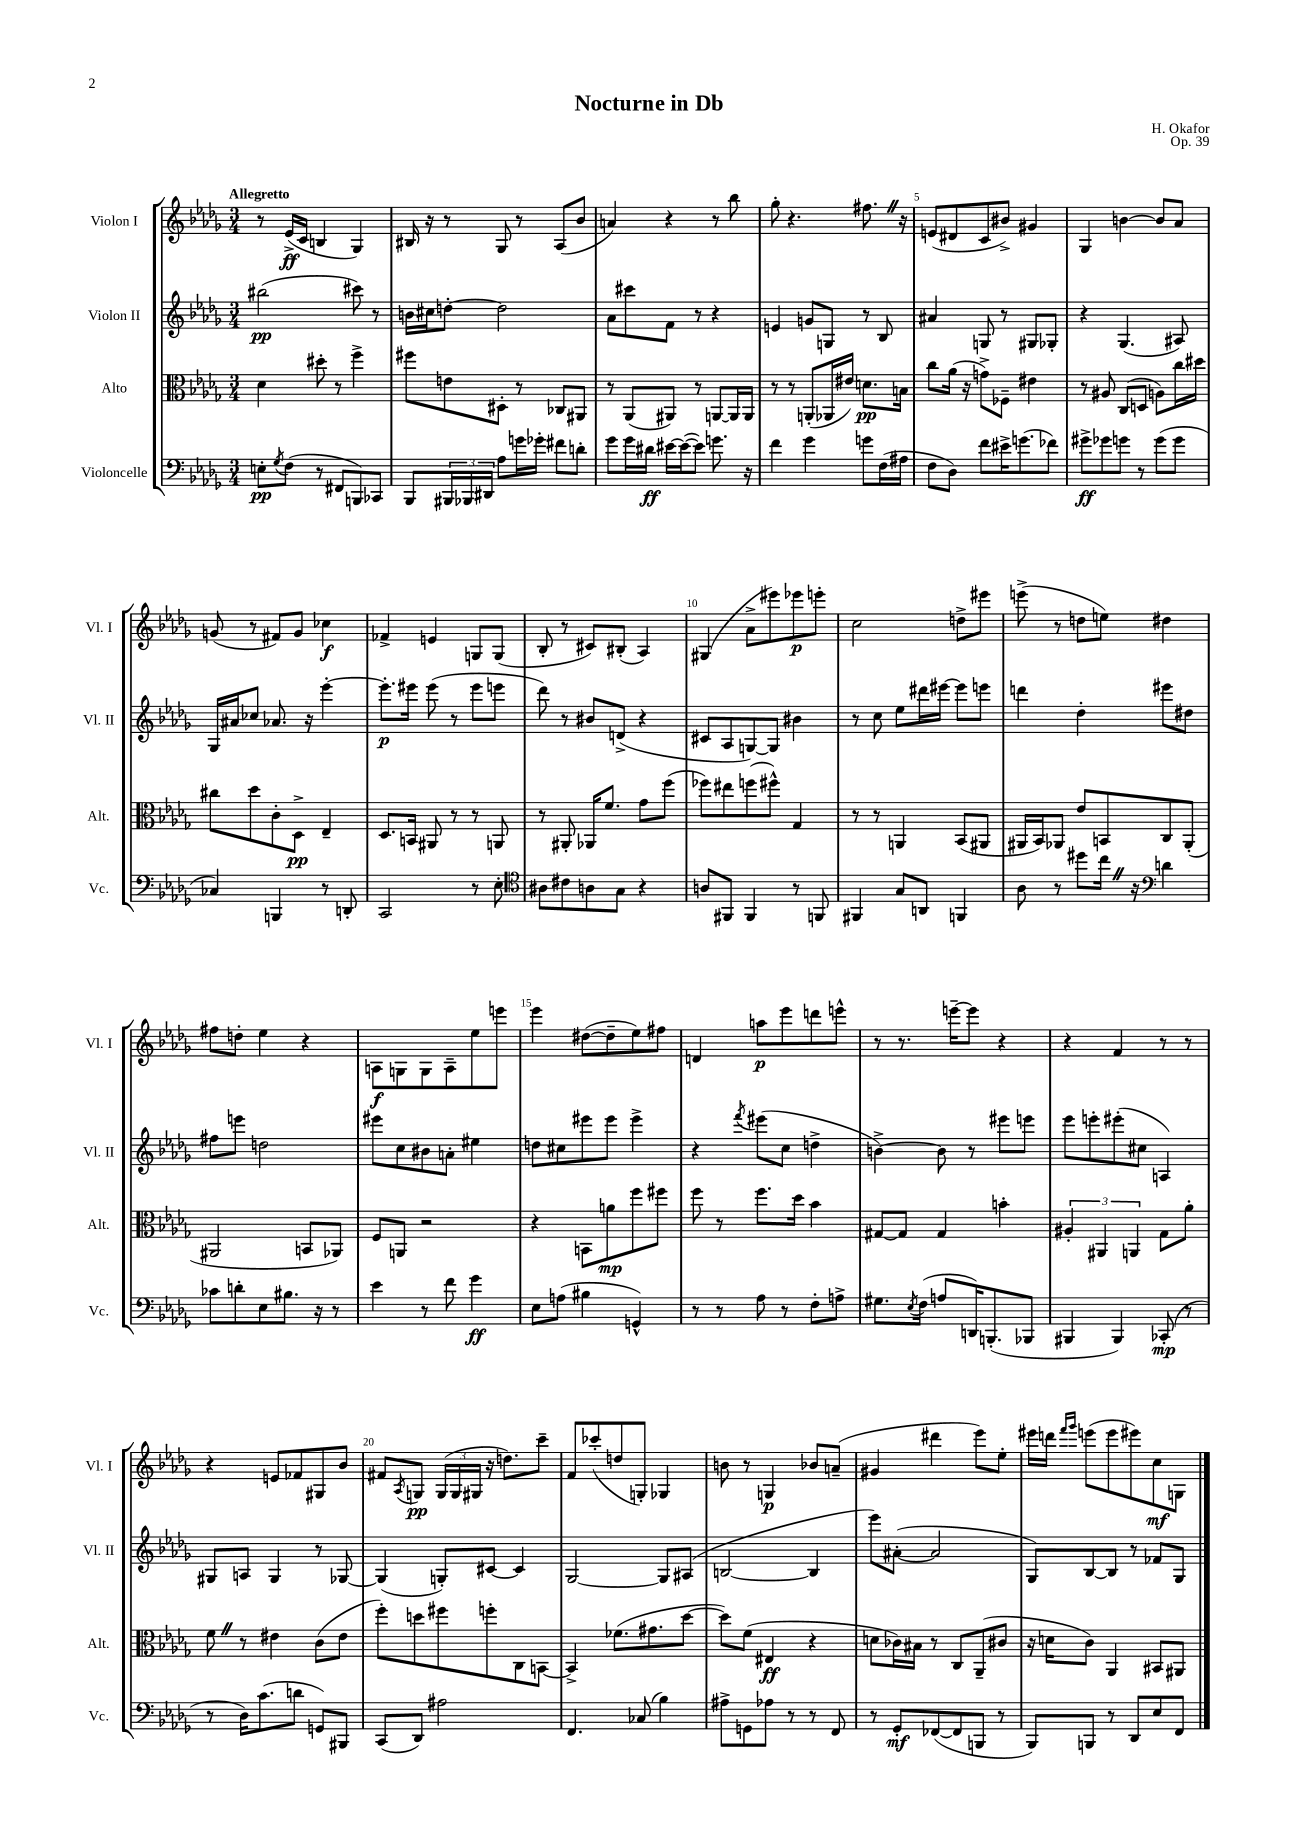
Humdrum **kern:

**kern	**dynam	**kern	**dynam	**kern	**dynam	**kern	**dynam
*part4	*part4	*part3	*part3	*part2	*part2	*part1	*part1
*staff4	*staff4	*staff3	*staff3	*staff2	*staff2	*staff1	*staff1
*I"Violoncelle	*	*I"Alto	*	*I"Violon II	*	*I"Violon I	*
*I'Vc.	*	*I'Alt.	*	*I'Vl. II	*	*I'Vl. I	*
*clefF4	*	*clefC3	*	*clefG2	*	*clefG2	*
*k[b-e-a-d-g-]	*	*k[b-e-a-d-g-]	*	*k[b-e-a-d-g-]	*	*k[b-e-a-d-g-]	*
*M3/4	*	*M3/4	*	*M3/4	*	*M3/4	*
=1	=1	=1	=1	=1	=1	=1	=1
!	!	!	!	!	!	!LO:TX:a:B:t=Allegretto	!
8En'\L	pp	4d-\	.	(2bb#X\	pp	8r	.
8qG-/	.	.	.	.	.	.	.
(8F\J	.	.	.	.	.	(16e-^/LL	ff
.	.	.	.	.	.	16c/JJ	.
8r	.	8dd#X'\	.	.	.	4Bn/	.
8FF#X/L	.	8r	.	.	.	.	.
8BBBn/)	.	4ff^\	.	8ccc#X\)	.	4G-/)	.
8CC-X/J	.	.	.	8r	.	.	.
=2	=2	=2	=2	=2	=2	=2	=2
8BBB-/L	.	8ff#X\L	.	16bn\LL	.	16B#X/	.
.	.	.	.	16cc#X\J	.	16r	.
24BBB#X/L	.	8en\	.	[8ddn'\J	.	8r	.
24BBB-X/	.	.	.	.	.	.	.
24DD#X/JJ	.	.	.	.	.	.	.
8A-\L	.	8D#X'\J	.	2dd\]	.	8G-/	.
16gn\L	.	8r	.	.	.	8r	.
16g-X'\JJ	.	.	.	.	.	.	.
8f#X\L	.	8C-X/L	.	.	.	(8A-/L	.
8dn'\J	.	8AA#X/J	.	.	.	8b-/J	.
=3	=3	=3	=3	=3	=3	=3	=3
8g-\L	.	8r	.	8a-\L	.	4an/)	.
16g-\L	.	(8AA-/L	.	8ccc#X\	.	.	.
16d#X\JJ	ff	.	.	.	.	.	.
[16e#X\LL	.	8AA#X/J)	.	8f\J	.	4r	.
(16e#\J_	.	.	.	.	.	.	.
8e#\J])	.	8r	.	8r	.	.	.
8.gn\	.	[8AAn/L	.	4r	.	8r	.
.	.	16AA/L]	.	.	.	8bb-\	.
16r	.	16AA/JJ	.	.	.	.	.
=4	=4	=4	=4	=4	=4	=4	=4
4f\	.	8r	.	4en/	.	8gg-'\	.
.	.	8r	.	.	.	4.r	.
4g-\	.	(8AAn'/L	.	8gn/L	.	.	.
.	.	16AA-X/L	.	8Gn/J	.	.	.
.	.	16e#X/JJ)	.	.	.	.	.
8gn\L	.	8.dn\L	pp	8r	.	8.ff#XZ\	.
(16F\L	.	.	.	8B-/	.	.	.
16A#X\JJ	.	16Bn\Jk	.	.	.	16r	.
=5	=5	=5	=5	=5	=5	=5	=5
8F\L	.	8cc\L	.	4a#X/	.	(8en/L	.
8D-\J)	.	(16a-\Jk	.	.	.	8d#X/	.
.	.	16r	.	.	.	.	.
8f\L	.	8gn^\L)	.	8Gn/	.	8c/	.
16e#X^\K	.	8F-X~\J	.	8r	.	8b#X^/J)	.
(8.gn\	.	.	.	.	.	.	.
.	.	4e#X\	.	8G#X/L	.	4g#X/	.
8f-X\J)	.	.	.	8G-X'/J	.	.	.
=6	=6	=6	=6	=6	=6	=6	=6
8g#X^\L	ff	8r	.	4r	.	4G-/	.
8g-X\	.	8A#X/	.	.	.	.	.
8gn\J	.	(8C/L	.	(4.G-/	.	[4bn\	.
8r	.	8Dn/J	.	.	.	.	.
(8g\L	.	8An\L)	.	.	.	8b/L]	.
8g\J	.	16cc\L	.	8A#X/)	.	8a-/J	.
.	.	16dd#X\JJ	.	.	.	.	.
!!LO:LB:g=z
=7	=7	=7	=7	=7	=7	=7	=7
4C-X/)	.	8cc#X\L	.	16G-/LL	.	(8gn/	.
.	.	.	.	16a#X/J	.	.	.
.	.	8dd-\	.	8cc-X/J	.	8r	.
4BBBn/	.	8c'\	.	8.a-X/	.	8f#X/L)	.
.	.	8D-^\J	pp	.	.	8g/J	.
.	.	.	.	16r	.	.	.
8r	.	4E-~/	.	[4eee-'\	.	4cc-X\	f
8DDn'/	.	.	.	.	.	.	.
=8	=8	=8	=8	=8	=8	=8	=8
2CC/	.	8.D-/L	.	8.eee-'\L]	p	4f-X^/	.
.	.	16BBn/Jk	.	16eee#X\Jk	.	.	.
.	.	8AA#X/	.	(8eee#\	.	4en/	.
.	.	8r	.	8r	.	.	.
8r	.	8r	.	8eee#\L	.	8Gn/L	.
8E-'\	.	8AAn/	.	8eeen\J	.	(8G/J	.
=9	=9	=9	=9	=9	=9	=9	=9
*clefC4	*	*	*	*	*	*	*
8A#X\L	.	8r	.	8ddd-\)	.	8B-'/	.
8c#X\	.	8AA#X'/	.	8r	.	8r	.
8An\	.	16AA-X/KL	.	8b#X/L	.	8c#X/L)	.
.	.	8.f/J	.	.	.	.	.
8G-\J	.	.	.	(8dn^/J	.	(8B#X'/J	.
4r	.	8g-\L	.	4r	.	4A-/)	.
.	.	(8ff\J	.	.	.	.	.
=10	=10	=10	=10	=10	=10	=10	=10
8An/L	.	8ff-X\L)	.	8c#X/L	.	(4G#X/	.
8FF#X/J	.	8ee#X\	.	8A-/	.	.	.
4FF#/	.	(8ffn\	.	[8Gn/)	.	8a-^\L	.
.	.	8ff#X^^\J)	.	8G/J]	.	8eee#X\)	.
8r	.	4G-/	.	4b#X\	.	8eee-X\	p
8FFn/	.	.	.	.	.	8eeen'\J	.
=11	=11	=11	=11	=11	=11	=11	=11
4FF#X/	.	8r	.	8r	.	2cc\	.
.	.	8r	.	8cc\	.	.	.
8G-/L	.	4AAn/	.	8ee-\L	.	.	.
8AAn/J	.	.	.	16ddd#X\L	.	.	.
.	.	.	.	[16eee#X\JJ	.	.	.
4FFn/	.	(8BB-/L	.	8eee#\L]	.	8ddn^\L	.
.	.	8AA#X/J	.	8eeen\J	.	8eee#X\J	.
=12	=12	=12	=12	=12	=12	=12	=12
8A-\	.	16AA#X/LL	.	4dddn\	.	(8eeen^\	.
.	.	16BB-/J)	.	.	.	.	.
8r	.	8AA-X/J	.	.	.	8r	.
8dd#X\L	.	8e-/L	.	4dd-'\	.	8ddn\L	.
16ccZ\Jk	.	8BBn/	.	.	.	8een\J)	.
16r	.	.	.	.	.	.	.
*clefF4	*	*	*	*	*	*	*
4dn\	.	8C/	.	8eee#X\L	.	4dd#X\	.
.	.	(8AA-'/J	.	8dd#X\J	.	.	.
!!LO:LB:g=z
=13	=13	=13	=13	=13	=13	=13	=13
8c-X\L	.	2AA#X/	.	8ff#X\L	.	8ff#X\L	.
8dn'\	.	.	.	8eeen\J	.	8ddn'\J	.
8E-\	.	.	.	2ddn\	.	4ee-\	.
8.B#X\J	.	.	.	.	.	.	.
.	.	8BBn/L	.	.	.	4r	.
16r	.	.	.	.	.	.	.
8r	.	8AA-X/J)	.	.	.	.	.
=14	=14	=14	=14	=14	=14	=14	=14
4e-\	.	8F/L	.	8eee#X\L	.	8An\L	f
.	.	8AAn/J	.	8cc\	.	8Gn\	.
8r	.	2r	.	8b#X\	.	8G\	.
8f\	.	.	.	8an'\J	.	8A~\	.
4g-\	ff	.	.	4ee#X\	.	8ee-\	.
.	.	.	.	.	.	8eeen\J	.
=15	=15	=15	=15	=15	=15	=15	=15
8E-\L	.	4r	.	8ddn\L	.	4eee-\	.
(8An\J	.	.	.	8cc#X\	.	.	.
4B#X\	.	8BBn\L	.	8eee#X\	.	([8dd#X\L	.
.	.	8an\	mp	8eee#\J	.	8dd#~\]	.
4GGn^^/)	.	8ff\	.	4eee#^\	.	8ee-\)	.
.	.	8ff#X\J	.	.	.	8ff#X\J	.
=16	=16	=16	=16	=16	=16	=16	=16
8r	.	8ff\	.	4r	.	4dn/	.
8r	.	8r	.	.	.	.	.
.	.	.	.	8qfff/	.	.	.
8A-\	.	8.ff\L	.	(8eee#X\L	.	8aan\L	p
8r	.	.	.	8cc\J	.	8eee-\	.
.	.	16dd-\Jk	.	.	.	.	.
8F'\L	.	4b-\	.	4ddn^\	.	8dddn\	.
8An^\J	.	.	.	.	.	8eeen^^\J	.
=17	=17	=17	=17	=17	=17	=17	=17
8.G#X\L	.	[8G#X/L	.	[4bn^\)	.	8r	.
.	.	8G#/J]	.	.	.	8.r	.
8qE-/	.	.	.	.	.	.	.
(16F\Jk	.	.	.	.	.	.	.
8An/L	.	4G#/	.	8b\]	.	.	.
.	.	.	.	.	.	[16eeen~\KL	.
16DDn/K)	.	.	.	8r	.	8eee\J]	.
(8.BBBn'/	.	.	.	.	.	.	.
.	.	4bn'\	.	8eee#X\L	.	4r	.
8BBB-X/J	.	.	.	8eeen\J	.	.	.
=18	=18	=18	=18	=18	=18	=18	=18
4BBB#X/	.	6A#X'/	.	8eee-\L	.	4r	.
.	.	.	.	8eeen'\	.	.	.
.	.	6AA#X/	.	.	.	.	.
4BBB#/)	.	.	.	(8eee#X'\	.	4f/	.
.	.	6AAn/	.	.	.	.	.
.	.	.	.	8cc#X\J	.	.	.
(8CC-X'/	mp	8G-\L	.	4An/)	.	8r	.
8r	.	8a-'\J	.	.	.	8r	.
!!LO:LB:g=z
=19	=19	=19	=19	=19	=19	=19	=19
8r	.	8fZ\	.	8G#X/L	.	4r	.
16D-\KL)	.	8r	.	8An/J	.	.	.
(8.c\	.	.	.	.	.	.	.
.	.	4e#X\	.	4G#/	.	8en/L	.
8dn\J	.	.	.	.	.	8f-X/	.
8GGn/L)	.	(8c\L	.	8r	.	8G#X/	.
8BBB#X/J	.	8e#\J	.	[8G-X/	.	8b-/J	.
=20	=20	=20	=20	=20	=20	=20	=20
(8CC/L	.	8ff'\L)	.	(4G-/]	.	8f#X/L	.
.	.	.	.	.	.	8qA-/	.
8DD-/J)	.	8ddn\	.	.	.	8Gn/J	pp
2A#X\	.	8ff#X\	.	8Gn'/L)	.	(24G/LL	.
.	.	.	.	.	.	24G/	.
.	.	.	.	.	.	24G#X/JJ	.
.	.	8ffn'\	.	[8c#X/J	.	16r	.
.	.	.	.	.	.	8.ddn\L)	.
.	.	8C\	.	4c#/]	.	.	.
.	.	[8BBn\J	.	.	.	8ccc~\J	.
=21	=21	=21	=21	=21	=21	=21	=21
4.FF/	.	4BB^/]	.	[2G-/	.	8f/L	.
.	.	.	.	.	.	(8ccc-X'/	.
.	.	(8.f-X\L	.	.	.	8ddn/	.
(8C-X/	.	.	.	.	.	8Gn'/J)	.
.	.	8.g#X\	.	.	.	.	.
4B-\)	.	.	.	8G-/L]	.	4G-X/	.
.	.	[8dd-\J	.	(8A#X/J	.	.	.
=22	=22	=22	=22	=22	=22	=22	=22
8A#X^\L	.	8dd-\L])	.	[2Bn/	.	8bn\	.
8GGn\	.	(8f\J	.	.	.	8r	.
8A-X\J	.	4E#X/	ff	.	.	4Gn/	p
8r	.	.	.	.	.	.	.
8r	.	4r	.	4B/]	.	8b-X/L	.
8FF/	.	.	.	.	.	(8an~/J	.
=23	=23	=23	=23	=23	=23	=23	=23
8r	.	8dn\L	.	8eee-\L)	.	4g#X/	.
8GG-'/L	mf	16c-X\L)	.	([8a#X'\J	.	.	.
.	.	16B#X\JJ	.	.	.	.	.
([8FF-X/	.	8r	.	2a#/]	.	4ddd#X\	.
8FF-/]	.	8C/L	.	.	.	.	.
8BBBn/J	.	(8AA-~/	.	.	.	8eee-\L)	.
8r	.	8c#X/J	.	.	.	8ee-'\J	.
=24	=24	=24	=24	=24	=24	=24	=24
8BBB-/L)	.	16r	.	8G-/L)	.	16eee#X\LL	.
.	.	16dn\KL	.	.	.	16dddn\JJ	.
.	.	.	.	.	.	16qqfff/LL	.
.	.	.	.	.	.	16qqggg-/JJ	.
8BBBn/J	.	8c\J)	.	[8B-/	.	(8eeen\L	.
8r	.	4AA-/	.	8B-/J]	.	8eee\	.
8DD-/L	.	.	.	8r	.	8eee#X\)	.
8E-/	.	8BB#X/L	.	8f-X/L	.	8cc\	mf
8FF/J	.	8AA#X/J	.	8G-/J	.	8Gn\J	.
==	==	==	==	==	==	==	==
*-	*-	*-	*-	*-	*-	*-	*-
